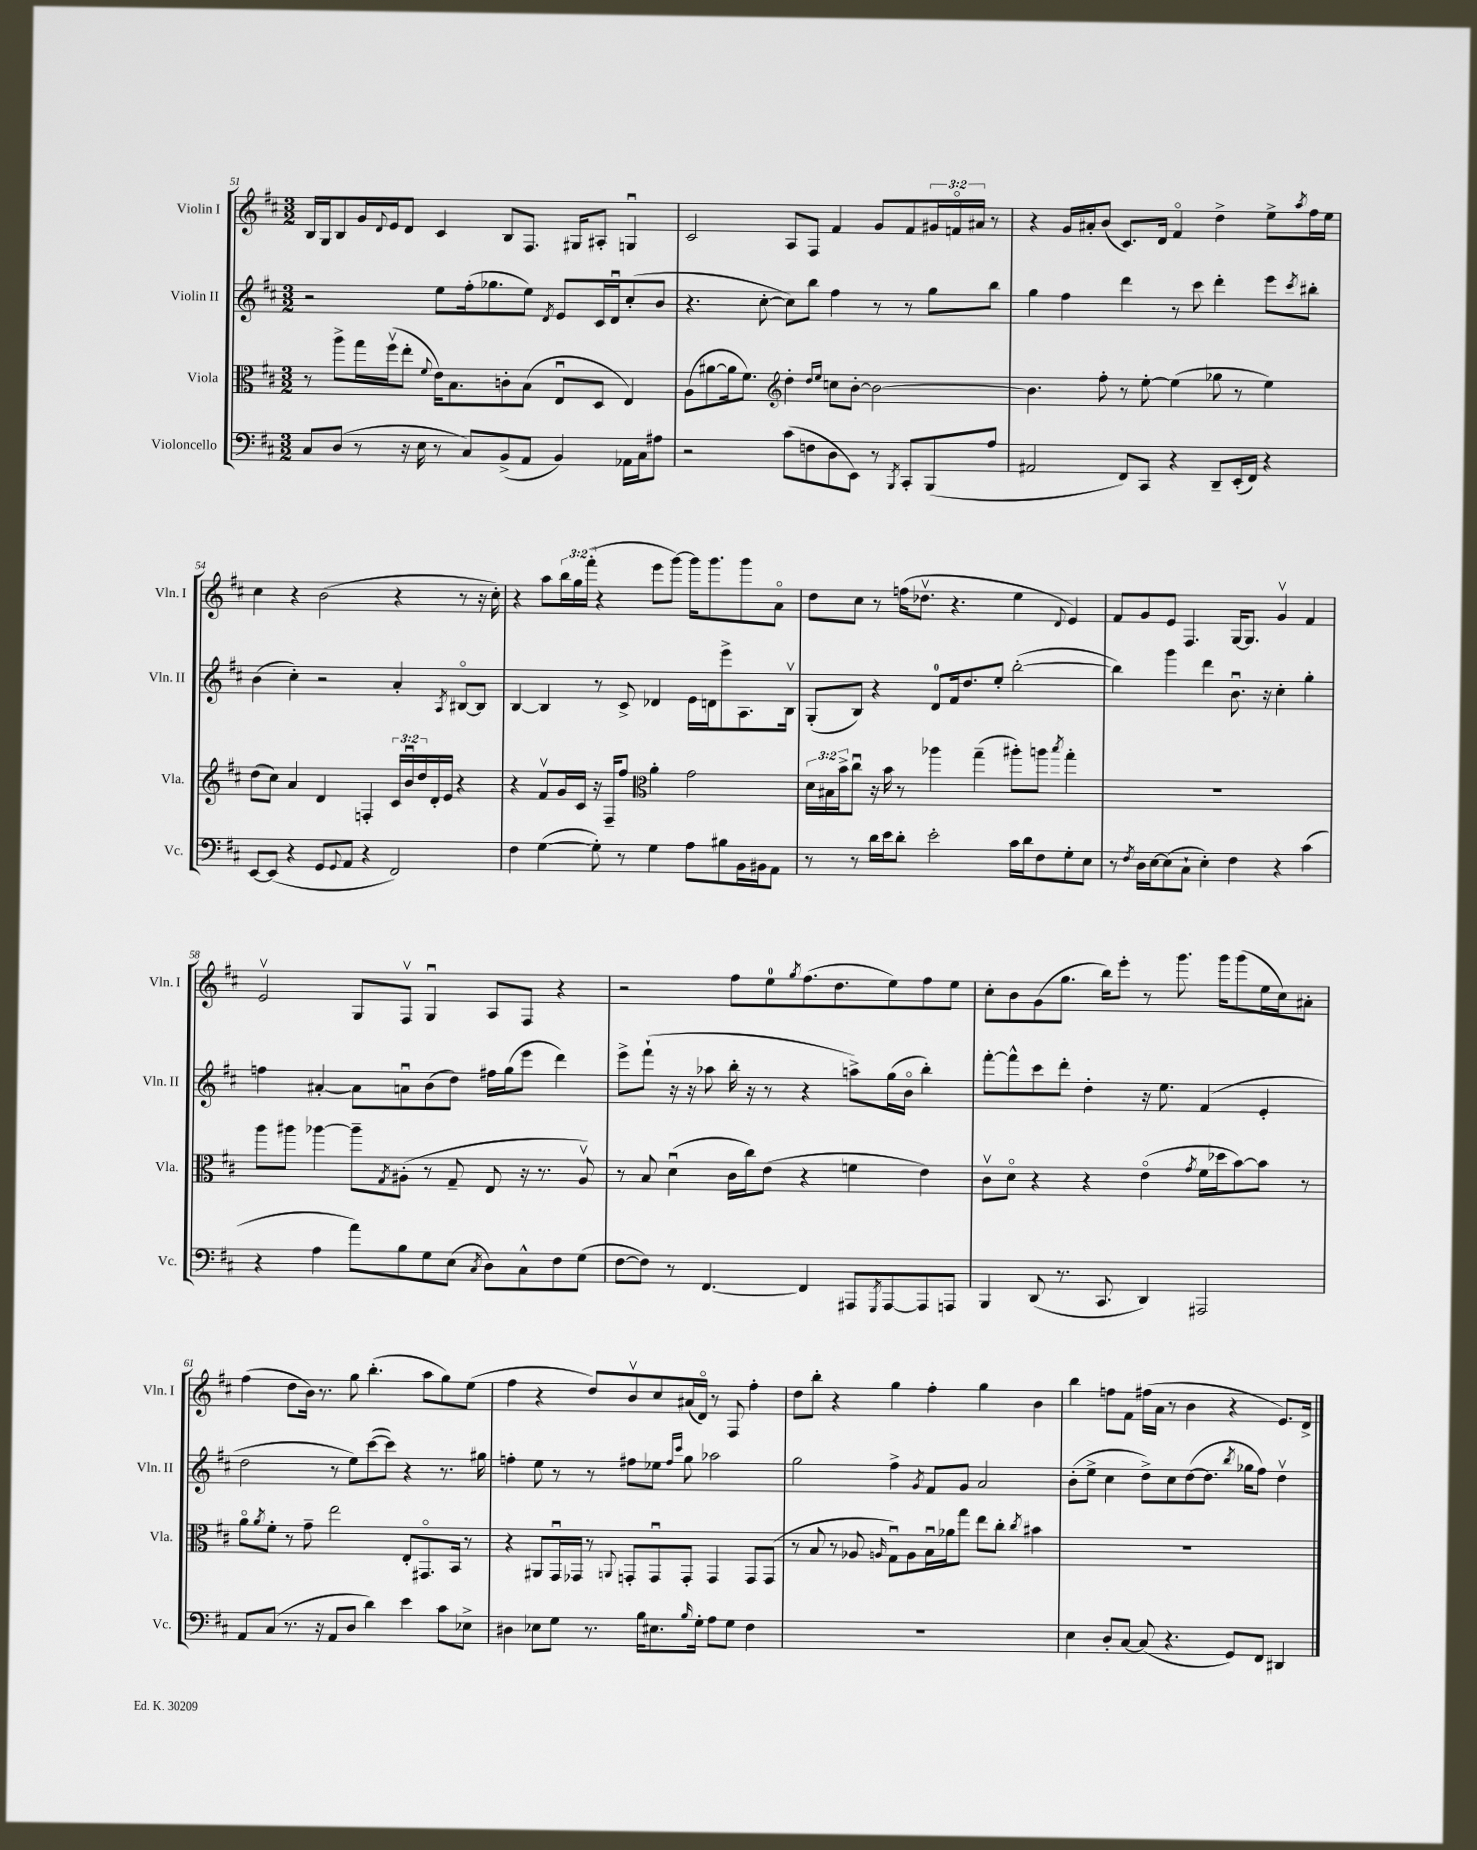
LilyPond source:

<<
\new StaffGroup <<
\new Staff = "s0" \with { instrumentName = "Violin I" shortInstrumentName = "Vln. I" } {
    \clef treble \key d \major \numericTimeSignature \time 3/2 \override Staff.TupletNumber.text = #tuplet-number::calc-fraction-text
    b16 g16 b8 g'16 \appoggiatura { d'8 } e'16 d'8 cis'4 b8 fis8. gis16 ais8-. g4\downbow |
    cis'2 a8 fis8 fis'4 g'8 fis'8 \tuplet 3/2 { gis'16 f'16\flageolet ais'16 } r8 |
    r4 g'16 ais'16-. b'8( cis'8.) d'16 fis'4\flageolet d''4-> e''8-> \acciaccatura { a''8 } fis''16 e''16 |
    cis''4 r4 b'2( r4 r8 r16 cis''16-.) |
    r4 a''8 \tuplet 3/2 { b''16 g''16 fis'''16-.( } r4 e'''8 g'''8~) g'''16 g'''8. g'''8 a'8\flageolet |
    d''8 cis''8 r8 f''16( des''8.\upbow r4. e''4 \appoggiatura { d'8 } e'4) |
    fis'8 g'8 e'8 fis4. g16~ g8. g'4\upbow fis'4 |
    e'2\upbow g8 fis8\upbow g4\downbow a8 fis8 r4 |
    r2 fis''8 e''8-0 \acciaccatura { g''8 } fis''8.( d''8. e''8) fis''8 e''8 |
    cis''8-. b'8 g'8( g''8. b''16) e'''8-. r8 g'''8. g'''16 g'''8( e''16 cis''16) ais'8-. |
    fis''4( d''8 b'16) r8. g''8 b''4.-.( a''8 g''8) e''8( |
    fis''4 r4 d''8) b'8\upbow cis''8 ais'16( d'16\flageolet) r8 fis8 fis''4-. |
    d''8 b''8-. r4 g''4 fis''4-. g''4 b'4 |
    b''4 f''8 fis'8 fis''16( a'16 r8 b'4 r4 e'8.) d'16-> \bar "|." |
}
\new Staff = "s1" \with { instrumentName = "Violin II" shortInstrumentName = "Vln. II" } {
    \clef treble \key d \major \numericTimeSignature \time 3/2
    r2 e''8 fis''16-.( ges''8. e''8) \acciaccatura { d'8 } e'8 cis'16 d'16\downbow cis''8-.( b'8 |
    r4. cis''8~-. cis''8) b''8 fis''4 r8 r8 g''8 b''8 |
    g''4 fis''4 d'''4 r8 cis'''8 d'''4-. e'''8 \acciaccatura { cis'''8 } bis''8-. |
    b'4( cis''4-.) r2 a'4-. \acciaccatura { a8 } bis8~\flageolet bis8 |
    b4~ b4 r8 cis'8-> des'4 e'16 d'16 e'''8-> a8. b16\upbow |
    g8-.( b8) r4 d'8-0 fis'16 d''8. e''8-. b''2~-.( |
    b''4) g'''4 d'''4 b'8.\downbow r16 cis''4-. g''4-. |
    f''4 ais'4~-. ais'8 a'8\downbow b'8( d''8) fis''16 g''16( e'''8 d'''4) |
    e'''8-> fis'''8-!( r16 r16 aes''8 b''16-. r16 r8 r4 a''8->) g''16( b'16\flageolet b''4-.) |
    fis'''8~-. fis'''8-^ cis'''8 d'''8-. d''4-. r16 e''8. fis'4( e'4-. |
    d''2 r8 e''8) cis'''8~( cis'''8) r4 r8. gis''16 |
    f''4-. e''8 r8 r8 fis''8 ees''8 \grace { fis''16 cis'''16 } g''8 aes''2 |
    g''2 fis''4-> \acciaccatura { g'8 } fis'8 g'8 a'2 |
    b'8-.( e''8-> cis''4 d''8->) cis''8 d''8~( d''8. \acciaccatura { b''8 } ges''16 fis''8) d''4\upbow \bar "|." |
}
\new Staff = "s2" \with { instrumentName = "Viola" shortInstrumentName = "Vla." } {
    \clef alto \key d \major \numericTimeSignature \time 3/2 \override Staff.TupletNumber.text = #tuplet-number::calc-fraction-text
    r8 a''8-> g''16 fis''16\upbow( e''8-. \appoggiatura { fis'8 } e'16) b8. c'8-. b8( e8\downbow d8 e4) |
    a8( ais'8~ ais'16 fis'8.) \clef treble d''4-. \grace { d''16 e''16 } c''8 b'8~-. b'2~ |
    b'4. fis''8-. r8 e''8~-. e''4( ges''8 r8 e''4) |
    d''8( cis''8) a'4 d'4 f4-. \tuplet 3/2 { cis'16 b'16\downbow d''16 } d'16-. e'16 r4 |
    r4 fis'8\upbow g'16 cis'16 r16 fis16-- fis''8 \clef alto a'4-. g'2 |
    \tuplet 3/2 { d'16 bis16 b'16-> } cis''8\downbow r16 b'16 r8 aes''4 g''4--( ais''8-.) a''8 \acciaccatura { b''8 } g''4-. |
    R1. |
    a''8 ais''8 aes''4~ aes''8-- \acciaccatura { g8 } ais8-.( r8 g8-- e8 r16 r8. ais8\upbow) |
    r8 b8 d'4\downbow( cis'16 cis''16) e'8( r4 f'4 e'4) |
    cis'8\upbow d'8\flageolet r4 r4 e'4\flageolet( \acciaccatura { g'8 } fis'16 des''16 b'8~) b'8 r8 |
    a'8\flageolet \acciaccatura { a'8 } fis'8-. r8 g'8-- e''2 e8-. gis,8.\flageolet b,16 r8 |
    r4 ais,8 g,16\downbow ges,16 r8 \appoggiatura { a,8 } g,8-. g,8\downbow g,8-. g,4 g,8 g,8( |
    r8 b8 r8 aes8 \grace { a16 } g8\downbow) a8 b16\downbow aes'16 g''8 e''8 cis''8-. \acciaccatura { cis''8 } bis'4 |
    R1. \bar "|." |
}
\new Staff = "s3" \with { instrumentName = "Violoncello" shortInstrumentName = "Vc." } {
    \clef bass \key d \major \numericTimeSignature \time 3/2
    cis8 d8( r8 r16 e16 r8 cis8) b,8->( a,8 b,4) aes,16 cis16 ais8 |
    r2 cis'8( f8 d8 e,8) r8 \acciaccatura { b,,8 } cis,8-. b,,8( a8 |
    ais,2 fis,8) cis,8 r4 d,8-- e,16-.( fis,16) r4 |
    e,8~ e,8( r4 g,8 \appoggiatura { g,8 } a,8 r4 fis,2) |
    fis4 g4~( g8-.) r8 g4 a8 bis8 b,16 bis,16 a,8 |
    r8 r8 d'16 e'16 d'8-. e'2-. cis'16 d'16 fis8 g8-. e8 |
    r8 \acciaccatura { fis8 } d16 e16~ e8( cis8-! e4-.) fis4 r4 cis'4( |
    r4 a4 a'8) b8 g8 e8( \acciaccatura { cis8 } d8) cis8-^ fis8 g8( |
    fis8~ fis8) r8 fis,4.~ fis,4 ais,,8 \acciaccatura { g,,8 } ais,,8~ ais,,8 a,,8 |
    b,,4 d,8( r8. cis,8. d,4) ais,,2 |
    a,8 cis8( r8. r16 a,8 d8 d'4) e'4 cis'8 ees8-> |
    dis4 ees8 g8 r8. b16 eis8. \grace { b16 } g16-. a8 g8 fis4 |
    R1. |
    e4 d8-. cis8~ cis8( r4. g,8) fis,8 dis,4 \bar "|." |
}
>>
>>
\layout { \context { \Score currentBarNumber = #51 } }
